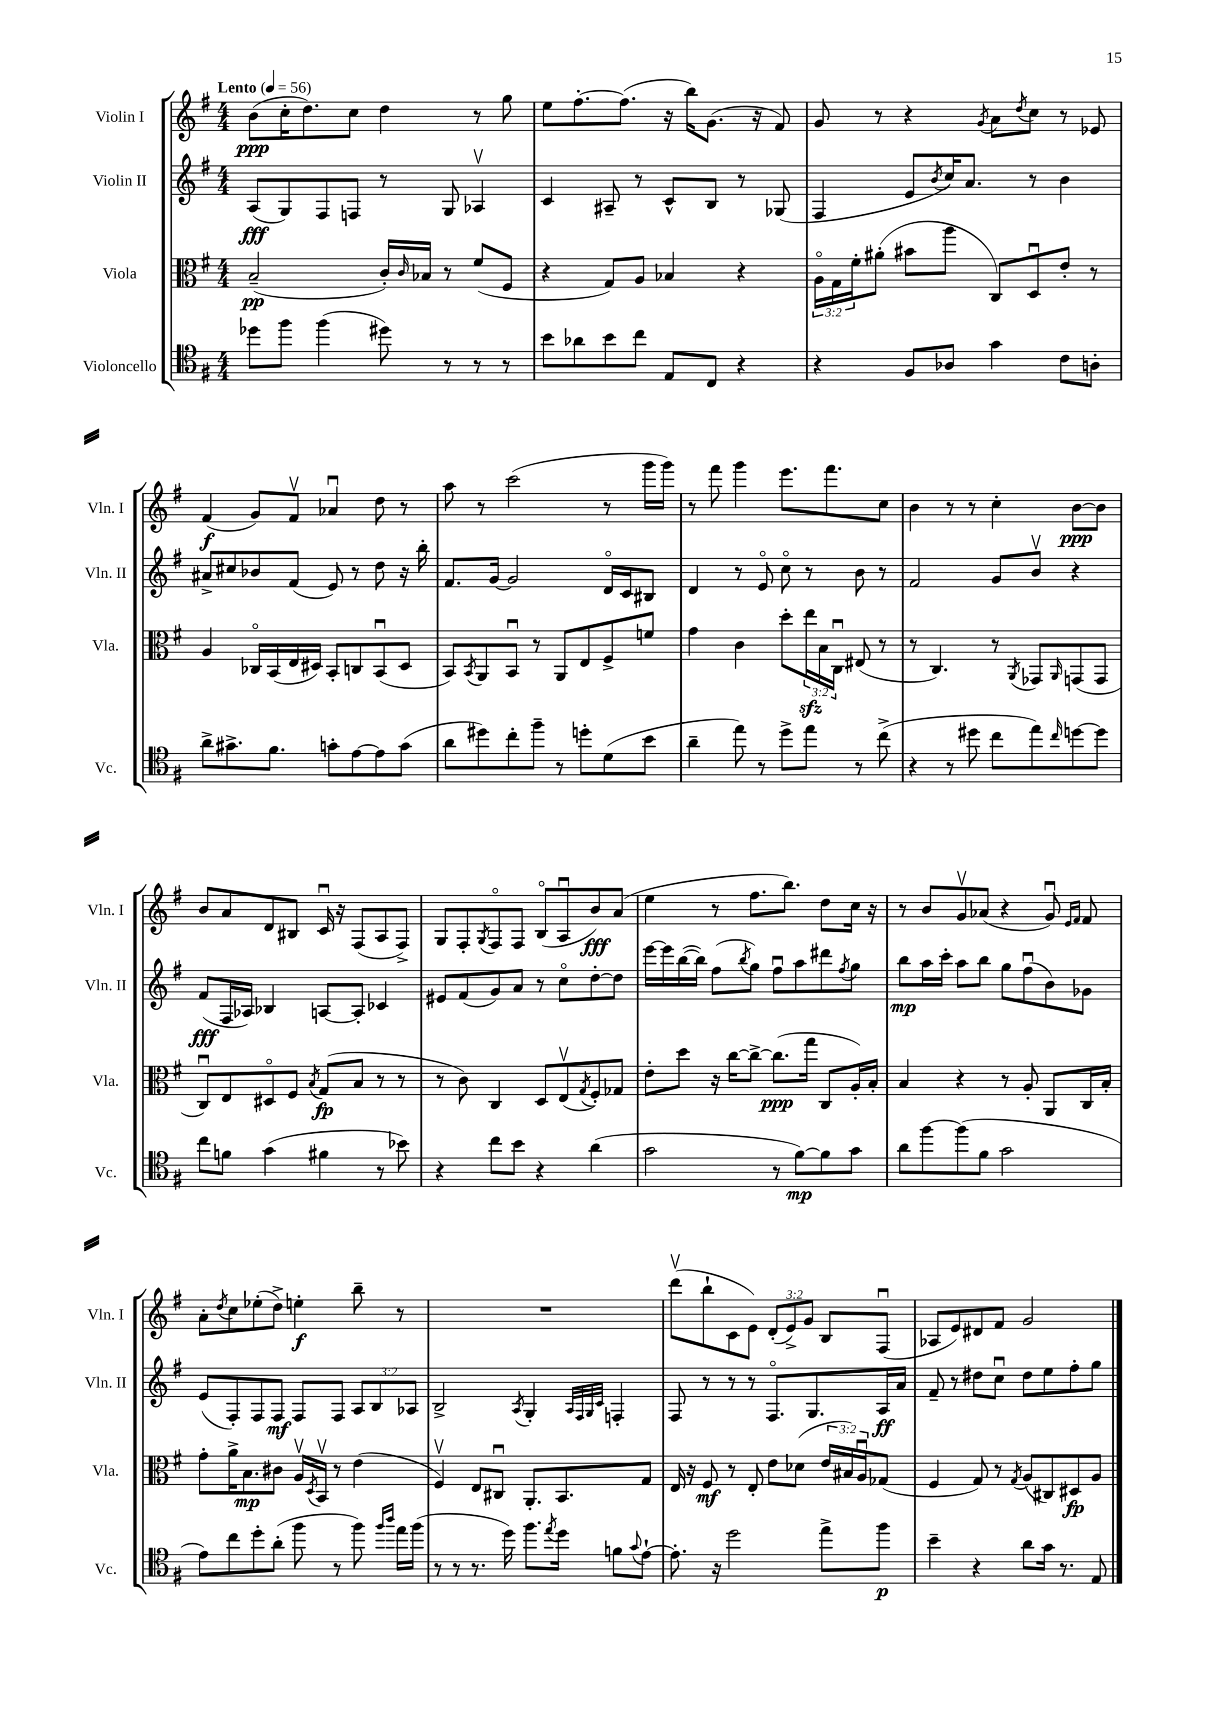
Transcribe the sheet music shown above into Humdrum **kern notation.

**kern	**kern	**kern	**kern
*staff4	*staff3	*staff2	*staff1
*clefC4	*clefC3	*clefG2	*clefG2
*k[f#]	*k[f#]	*k[f#]	*k[f#]
*M4/4	*M4/4	*M4/4	*M4/4
*MM56	*MM56	*MM56	*MM56
8dd-\L	(2B~/	(8A/L	(8b\L
8ff#\J	.	8G/)	16cc'\K
.	.	.	8.dd\)
(4ff#\	.	8F#/	.
.	.	8F/J	8cc\J
8dd#\)	16c'/LL)	8r	4dd\
.	16qqc/	.	.
.	16B-/JJ	.	.
8r	8r	8G/	.
8r	(8f#/L	4A-v/	8r
8r	8F#/J	.	8gg\
=	=	=	=
8b\L	4r	4c/	8ee\L
8a-\	.	.	[8.ff#'\
8b\	8G/L)	8A#~/	.
.	.	.	(8.ff#\]J
8cc\J	8A/J	8r	.
8E/L	4B-/	8c^^/L	16r
.	.	.	16bb\LK)
8C/J	.	8B/J	(8.g\J
4r	4r	8r	.
.	.	.	16r
.	.	(8G-/	8f#/)
=	=	=	=
4r	24Ao\LL	4F#/	8g/
.	24G\	.	.
.	24f#'\J	.	.
.	(8a#'\J	.	8r
8F#/L	8b#\L	8e/L	4r
.	.	8qb/	.
8A-/J	8aa\J	16cc/K)	.
.	.	8.a/J	.
.	.	.	8qg/
4g\	8C/L)	.	8a\L
.	.	.	8qdd/
.	8Du/	8r	8cc\J
8c\L	8e'/J	4b\	8r
8A'\J	8r	.	8e-/
=	=	=	=
8a^\L	4A/	8a#^/L	(4f#/
8.g#^\	.	8cc#/	.
.	16C-o/LL	8b-/	8g/L)
8.f#\J	(16BB/	.	.
.	16E/	(8f#/J	8f#v/J
.	16D#/JJ)	.	.
8g'\L	8BB'/L	8e/)	4a-u/
[8e\	8C/	8r	.
8e\]	(8BBu/	8dd\	8dd\
(8g\J	8D#/J	16r	8r
.	.	16bb'\	.
=	=	=	=
8a\L	8BB/L)	8.f#/L	8aa\
.	8qBB/	.	.
8dd#\)	8AA/	.	8r
.	.	[16g/Jk	.
8cc'\	8BBu/J	2g/]	(2ccc\
8ff#~\J	8r	.	.
8r	8AA/L	.	.
8dd'\L	8E/	.	.
(8d\	8F#^/	16do/LL	8r
.	.	16c/J	.
8b\J	8f/J	8B#/J	16ggg\LL
.	.	.	16ggg\JJ)
=	=	=	=
4a~\	4g\	4d/	8r
.	.	.	8fff#\
8ee\)	4c\	8r	4ggg\
8r	.	8eo/	.
8dd^\L	8dd'\L	8cco\	8.eee\L
8ee\J	24ee\L	8r	.
.	24B\	.	.
.	.	.	8.fff#\
.	24Cu\JJ	.	.
8r	(8E#/	8b\	.
(8cc^\	8r	8r	8cc\J
=	=	=	=
4r	8r	2f#/	4b\
.	4.C/)	.	.
8r	.	.	8r
8dd#\	.	.	8r
8cc\L	8r	8g/L	4cc'\
.	8qAA/	.	.
8ee\)	8GG-/L	8bv/J	.
16qqcc/	16qqAA/	.	.
[8dd\	(8GG/	4r	[8b\L
8dd\]J	8GG/J	.	8b\]J
=	=	=	=
8cc\L	8Cu/L)	(8f#/L	8b/L
8f\J	8E/	16F#/L	8a/
.	.	16A-/JJ)	.
(4g\	8D#o/	4B-/	8d/
.	8F#/J	.	8B#/J
.	8qB/	.	.
4f#\	(8G/L	[8A/L	16cu/
.	.	.	16r
.	8B/J	8A'/]J	(8F#/L
8r	8r	4c-/	8A/
8b-\)	8r	.	8F#^/J)
=	=	=	=
4r	8r	8e#/L	8G/L
.	8c\)	(8f#/	8F#'/
.	.	.	8qG/
8cc\L	4C/	8g/)	8F#o/
8b\J	.	8a/J	8F#/J
4r	8D/L	8r	(8Bo/L
.	(8Ev/	8cco\L	8Au/
.	8qG/	.	.
(4a\	8F#'/)	[8dd'\	8b/)
.	8G-/J	8dd\]J	(8a/J
=	=	=	=
2g\	8e'\L	[16eee\LL	4ee\
.	.	16eee\]	.
.	8dd\J	([16bb\	.
.	.	16bb\]JJ)	.
.	16r	(8ff#\L	8r
.	[16cc\LK	.	.
.	.	8qbb/	.
.	8cc^\_J	8gg\J)	8.ff#\L
8r	(8.cc\]L	8ff#u\L	.
.	.	.	8.bb\J)
[8f#\L)	.	8aa\	.
.	16gg\Jk	.	.
8f#\]	8C/L	8ddd#\	8dd\L
.	.	8qff#/	.
8g\J	16A'/L)	8gg\J	16cc\Jk
.	16B'/JJ	.	16r
=	=	=	=
8a\L	4B/	8bb\L	8r
[8ff#\	.	16aa\L	8b/L
.	.	16ccc'\JJ	.
(8ff#\]	4r	8aa\L	8gv/
8f#\J	.	8bb\J	(8a-/J
2g\	8r	8gg\L	4r
.	8A'/	(8ff#u\	.
.	8AA/L	8b\)	8gu/)
.	.	.	16qqe/LL
.	.	.	16qqf#/JJ
.	16C/L	8g-\J	8f#/
.	16B'/JJ	.	.
=	=	=	=
8e\L)	8g'\L	(8e/L	8a'\L
.	.	.	8qdd/
8cc\	16a^\K	8F#'/)	8cc\
.	8.B\	.	.
8dd'\	.	8F#/	(8ee-'\
(8a'\J	8c#\J	8F#/J	8dd^\J)
8ff#\	16Av/LL	8F#/L	4ee'\
.	8qD/	.	.
.	16BBv/JJ	.	.
8r	8r	8F#/J	.
8ff#\)	(4e\	12A/L	8bb~\
.	.	12B/	.
16qqff#/LL	.	.	.
16qqaa/JJ	.	.	.
16ee\LL	.	.	8r
.	.	12A-/J	.
(16ff#\JJ	.	.	.
=	=	=	=
8r	4F#v/)	2B^/	1r
8r	.	.	.
8.r	8E/L	.	.
.	8C#u/J	.	.
16dd\)	.	.	.
.	.	8qA/	.
8.ff#\L	8.AA'/L	4G'/	.
8qee/	.	.	.
16dd\Jk	8.BB/	.	.
.	.	32qqA/LLL	.
.	.	32qqF#/	.
.	.	32qqG/	.
.	.	32qqc/JJJ	.
8f\L	.	4F'/	.
8qqg/	.	.	.
[8e`\J	8G/J	.	.
=	=	=	=
8.e'\]	16E/	8F#/	(8dddv\L
.	16r	.	.
.	8F#/	8r	8bb`\
16r	.	.	.
2dd\	8r	8r	8c\
.	8E'/	8r	8e\J)
.	8e\L	8.F#o/L	(12d'/L
.	.	.	12e^/)
.	(8d-\J	.	.
.	.	.	12g/J
.	.	8.G/	.
8ee^\L	24e/LL	.	8B/L
.	24B#/)	.	.
.	24Au/J	.	.
8ff#\J	(8G-/J	16A/L	(8F#u/J
.	.	16a/JJ	.
=	=	=	=
4b~\	4F#/	8f#~/	8A-/L
.	.	8r	8e/)
4r	8G/)	8dd#\L	8d#/
.	8r	8ccu\J	8f#/J
.	8qG/	.	.
8a\L	(8A/L	8dd#\L	2g/
16g\Jk	8C#/)	8ee\	.
8.r	.	.	.
.	8D#/	8ff#'\	.
8E/	8A/J	8gg\J	.
==	==	==	==
*-	*-	*-	*-
